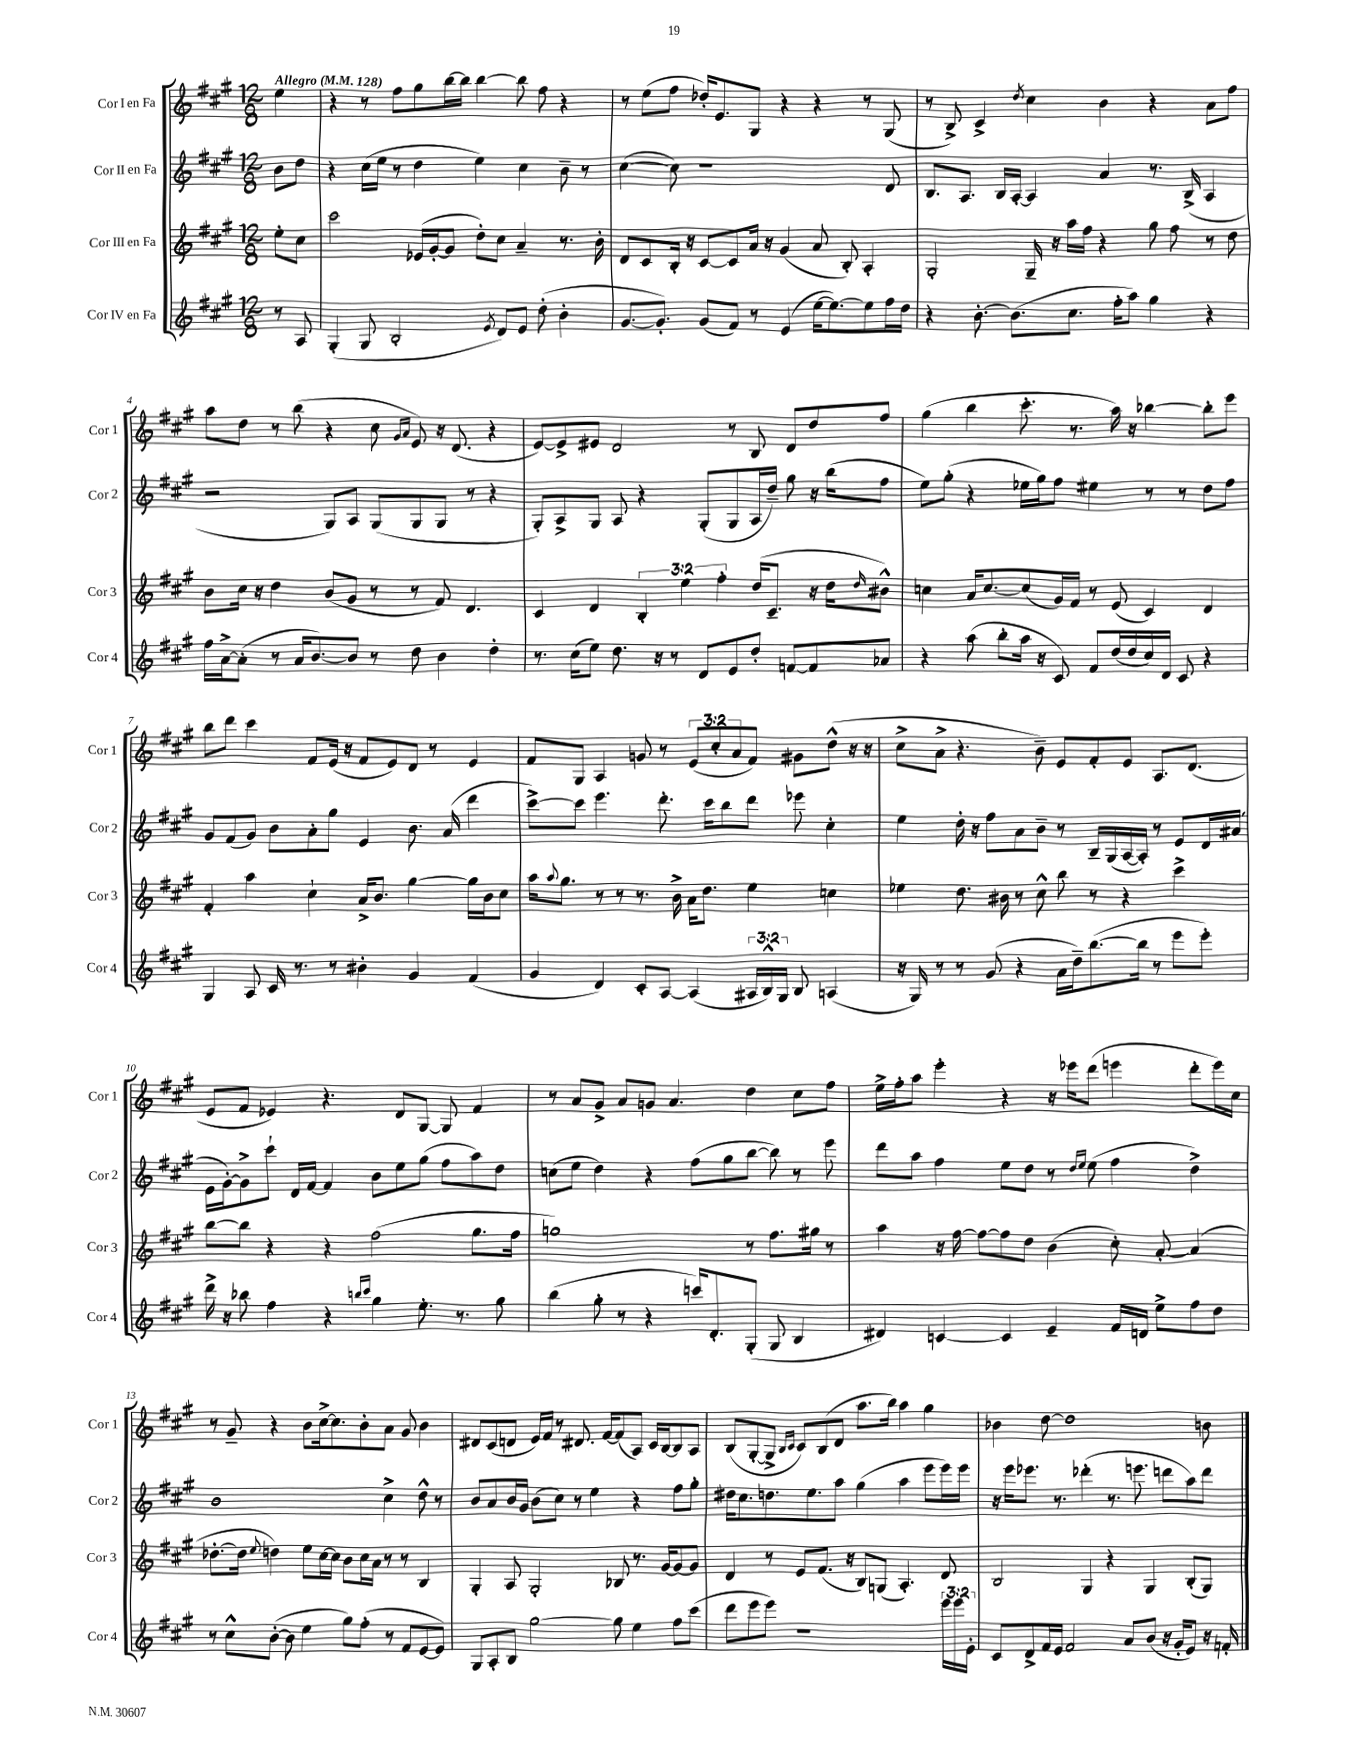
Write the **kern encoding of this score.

**kern	**kern	**kern	**kern
*part4	*part3	*part2	*part1
*staff4	*staff3	*staff2	*staff1
*I"Cor IV en Fa	*I"Cor III en Fa	*I"Cor II en Fa	*I"Cor I en Fa
*I'Cor 4	*I'Cor 3	*I'Cor 2	*I'Cor 1
*clefG2	*clefG2	*clefG2	*clefG2
*k[f#c#g#]	*k[f#c#g#]	*k[f#c#g#]	*k[f#c#g#]
*M12/8	*M12/8	*M12/8	*M12/8
*MM128	*MM128	*MM128	*MM128
=	=	=	=
!	!	!	!LO:TX:a:B:t=Allegro
8r	8ee'\L	8b\L	4ee\
8A/	8cc#\J	8dd\J	.
=1	=1	=1	=1
(4G#'/	2ccc#\	4r	4r
8G#/	.	(16cc#\LL	8r
.	.	16ee\JJ	.
2B'/	.	8r	8ff#\L
.	(16e-X/LL	4dd\	8gg#\
.	[16g#'/J	.	.
.	8g#/J]	.	[16bb\L
.	.	.	16bb\JJ]
.	8dd'\L)	4ee\)	[4bb\
8qe/	.	.	.
8d/L)	8cc#\J	.	.
8e/J	4a~/	4cc#\	8bb\]
(8dd'\	.	.	8ff#\
4b'\	8.r	8b~\	4r
.	.	8r	.
.	16b'\	.	.
=2	=2	=2	=2
[8.g#/L	8d/L	([4cc#\	8r
.	8c#/	.	(8ee\L
8.g#'/J])	.	.	.
.	16B'/Jk	8cc#\])	8ff#\J
.	16r	.	.
(8g#/L	[8c#/L	1r	16dd-X'/KL)
.	.	.	8.e/
8f#/J)	8c#/]	.	.
8r	16a/Jk	.	8G#/J
.	16r	.	.
(4e/	(4g#/	.	4r
[16ee\KL	8a/	.	4r
8.ee\_)	.	.	.
.	8B'/)	.	.
8ee\]	4A'/	.	8r
16ff#\L	.	8d/	(8G#/
16dd\JJ	.	.	.
=3	=3	=3	=3
4r	2G#'/	8.B/L	8r
.	.	.	8B^/)
.	.	8.A/J	.
[8.b'\	.	.	4c#^/
.	.	16B/LL	.
(8.b\L]	.	[16A'/JJ	.
.	.	.	8qdd/
.	16G#~/	4A/]	4cc#\
.	16r	.	.
8.cc#\J	16aa\LL	.	.
.	16ff#\JJ	.	.
.	4r	4a/	4b\
16ff#'\KL	.	.	.
8aa\J)	.	.	.
4gg#\	8gg#\	8.r	4r
.	8ff#\	.	.
.	.	(16B^/	.
4r	8r	4A/	8a\L
.	8dd\	.	8ff#\J
!!LO:LB:g=z
=4	=4	=4	=4
16ff#\LL	8b\L	2r	8aa\L
[16a^\J	.	.	.
(8a'\J]	16cc#\Jk	.	8dd\J
.	16r	.	.
8r	4dd\	.	8r
16a/KL	.	.	(8bb\
[8.b/)	.	.	.
.	(8b/L	8G#/L)	4r
8b/J]	8g#/J	8A/J	.
8r	8r	(8G#/L	8cc#\
.	.	.	16qqg#/LL
.	.	.	16qqa/JJ
8dd\	8r	8G#/	8e/)
4b\	8f#/)	8G#/J	16r
.	.	.	(8.d/
.	4.d/	8r	.
4dd'\	.	4r	4r
=5	=5	=5	=5
8.r	4c#/	8G#'/L)	[8e/L)
.	.	8A^/	8e^/]
(16cc#\KL	.	.	.
8ee\J)	4d/	8G#/J	8e#X/J
8.dd\	.	8A/	2d/
.	6B'/	4r	.
16r	.	.	.
8r	.	.	.
.	6ee\	.	.
8d/L	.	(8G#'/L	.
.	6ff#'\	.	.
8e/	.	8G#/	8r
8dd'/J	(16dd/KL	16A/L	8B/
.	8.c#~/J	16dd~/JJ)	.
[8fn/L	.	8gg#\	8d/L
8f/]	16r	16r	8dd/
.	16dd\KL	(16bb\KL	.
.	16qqdd/	.	.
8a-X/J	8b#X^^\J)	8ff#\J	8ff#/J
=6	=6	=6	=6
4r	4ccn\	8ee\L)	(4gg#\
.	.	(8gg#'\J	.
(8aa\	16a/KL	4r	4bb\
.	[8.cc/	.	.
8bb'\L	.	.	.
16aa\Jk	(8cc/]	16ee-X\LL	8.ccc#'\
16r	.	16gg#\J)	.
8c#/)	16g#/L)	8ff#\J	.
.	16f#/JJ	.	8.r
8f#/L	8r	4ee#X\	.
(16dd/L	(8e/	.	16aa\)
16dd/	.	.	16r
16cc#/)	4c#/)	8r	[4bb-X\
16d/JJ	.	.	.
8c#/	.	8r	.
4r	4d/	8dd\L	8bb-'\L]
.	.	8ff#\J	8eee\J
!!LO:LB:g=z
=7	=7	=7	=7
4G#/	4f#'/	8g#/L	8bb\L
.	.	(8f#/	8ddd\J
8A/	4aa\	8g#/J)	4ccc#\
16c#/	.	8b\L	.
8.r	.	.	.
.	4cc#`\	8a'\	8f#/L
8r	.	8gg#\J	(16e/Jk
.	.	.	16r
4b#X'\	16a^/KL	4e/	8f#/L
.	8.b/J	.	.
.	.	.	8e/)
4g#/	[4gg#\	8.b\	8d/J
.	.	.	8r
.	.	(16a/	.
(4f#/	16gg#\LL]	4ddd\	4e/
.	16b\J	.	.
.	8cc#\J	.	.
=8	=8	=8	=8
4g#/	16aa\KL	[8ccc#^\L)	8f#/L
.	8qqaa/	.	.
.	8.gg#\J	.	.
.	.	8ccc#\J]	8G#/J
4d/)	8r	4.eee\	4A/
.	8r	.	.
8c#'/L	8.r	.	8gn/
[8A/J	.	8.ddd'\	8r
.	16b^\	.	.
(4A/]	16a\KL	.	(12e/L
.	8.dd\J	16ccc#\KL	.
.	.	.	12cc#'/
.	.	8bb\	.
.	.	.	12a/
24A#X/LL	4ee\	8ddd\J	8f#/J)
24B^^/)	.	.	.
24G#/JJ	.	.	.
8B/	.	8eee-X\	8g#X\L
(4An/	4ccn\	4cc#'\	(8dd^^\J
.	.	.	16r
.	.	.	16r
=9	=9	=9	=9
16r	4ee-X\	4ee\	8cc#^\L
16G#/)	.	.	.
8r	.	.	8a^\J
8r	8.dd\	16dd'\	4.r
.	.	16r	.
(8g#/	.	8ff#\L	.
.	16b#X\	.	.
4r	8r	8a\	.
.	8cc#^^\	8b~\J	8b~\)
16a\LL	8bb\	8r	8e/L
16dd~\J)	.	.	.
([8.bb\	8r	16B~/LL	8f#'/
.	.	(16G#/	.
.	4r	[16A/	8e/J
16bb\Jk]	.	16A'/JJ])	.
8r	.	8r	8.A/L
8eee\L	4ccc#^\	8e/L	.
.	.	.	(8.d/J
8eee'\J)	.	16d/L	.
.	.	(16a#X/JJ	.
!!LO:LB:g=z
=10	=10	=10	=10
16ddd^\	[8bb\L	16e\LL	8e/L
16r	.	[16g#'\J)	.
8bb-X\	8bb\J]	8g#^\]	8f#/J
4ff#\	4r	8ccc#`\J	4e-X/)
.	.	16d/LL	.
.	.	[16f#/JJ	.
4r	4r	4f#/]	4.r
16qqbbn/LL	.	.	.
16qqccc#/JJ	.	.	.
4gg#\	(2ff#\	8b\L	.
.	.	8ee\	8d/L
8.ee'\	.	(8gg#\J	[8G#/J
.	.	8ff#\L	8G#/]
8.r	.	.	.
.	8.gg#\L	8aa\)	4f#/
8gg#\	.	8dd\J	.
.	16ff#\Jk	.	.
=11	=11	=11	=11
(4bb\	1ggn)	(8ccn\L	8r
.	.	8ee\J	8a/L
8gg#'\	.	4dd\)	8g#^/J
8r	.	.	8a/L
4r	.	4r	8gn/J
.	.	.	4.a/
16cccn/KL)	.	(8ff#\L	.
8.d'/	.	.	.
.	.	8gg#\	.
(8G#'/J	8r	[8bb\J	4dd\
8G#/	8.ff#\L	8bb\])	.
4B/	.	8r	8cc#\L
.	16gg#X\Jk	.	.
.	8r	8eee\	8ff#\J
=12	=12	=12	=12
4d#X/)	4aa\	8ddd\L	16ee^\LL
.	.	.	16ff#'\J
.	.	8aa\J	8aa\J
[4cn/	16r	4ff#\	4eee'\
.	[16ff#\	.	.
.	8ff#\L_	.	.
4c/]	8ff#\]	8ee\L	4r
.	8dd\J	8dd\J	.
4e~/	(4b\	8r	16r
.	.	.	16eee-X\KL
.	.	16qqdd/LL	.
.	.	16qqee/JJ	.
.	.	(8ee\	(8ddd\J
16f#/LL	8cc#'\)	4ff#\	4eeen\
16dn/JJ	.	.	.
8ee^\L	[8a'/	.	.
8ff#\	(4a/]	4dd^\)	8ddd'\L
8dd\J	.	.	16eee\L)
.	.	.	16cc#\JJ
!!LO:LB:g=z
=13	=13	=13	=13
8r	[8.dd-X'\L	1b	8r
8cc#^^\L	.	.	8g#~/
.	16dd-\Jk]	.	.
.	8qqee/	.	.
([8b'\J	4ddn\)	.	4r
8b\]	.	.	.
4ee\	8ee\L	.	8b\L
.	[16cc#\L	.	[16cc#^\k
.	16cc#\JJ]	.	8.cc#\]
8gg#\L)	8b\L	.	.
(8ff#'\J	16cc#\L	.	8b'\
.	16a\JJ	.	.
8r	8r	4cc#^\	8a\J
8f#/L	8r	.	8g#/
[8e/	4B/	8dd^^\	4b\
8e/J])	.	8r	.
=14	=14	=14	=14
8G#/L	4G#'/	8b/L	8d#X/L
8A'/	.	8a/	(8c#/
8B/J	8A/	16b/L	8dn/J
.	.	16g#/JJ	.
[2gg#\	2G#'/	(8b\L	16e/LL)
.	.	.	16f#/JJ
.	.	8cc#\J)	8r
.	.	8r	8.d#X/
.	.	4ee\	.
.	.	.	[16f#/KL
8gg#\]	8B-X/	.	(8f#/]
4ee\	8.r	4r	8A/J)
.	.	.	16c#/LL
.	[16g#/KL	.	[16B/J
8ff#\L	8g#/_	8ff#\L	8B/]
(8ccc#\J	8g#/J]	8gg#'\J	8A/J
=15	=15	=15	=15
8ddd\L	4d/	16dd#X\KL	(8B/L
.	.	8.cc#\	.
8eee\	.	.	[8G#'/
8eee\J)	8r	8.ddn\	8G#^/J]
.	.	.	16qqB/LL
.	.	.	16qqc#/JJ
1r	8e/L	.	8c#/L)
.	.	8.ee\	.
.	(8.f#/J	.	(8B/
.	.	8aa\J	8d/J
.	16r	.	.
.	8B/L)	(4gg#\	8.aa\L
.	(8Gn/J	.	.
.	.	.	16bb\Jk)
.	4.A'/)	4aa\	4aa\
.	.	8eee\L	4gg#\
24eee\LL	8d/	16eee\L)	.
24eee\	.	.	.
.	.	16eee\JJ	.
24e'\JJ	.	.	.
=16	=16	=16	=16
8c#/L	2B/	16r	4b-X\
.	.	16eee\KL	.
8d^/	.	8.eee-X\J	.
16f#/L	.	.	[8dd\
16e/JJ	.	8.r	.
2f#/	.	.	1dd]
.	4G#/	(4ddd-X'\	.
.	4r	8.r	.
8a/L	.	.	.
.	.	8.eeen\	.
(8b/J	4G#/	.	.
16r	.	8dddn\L	.
16g#'/KL	.	.	.
8e/J)	(8B'/L	8aa\)	.
16r	8G#/J)	8ddd\J	8bn\
16fn'/	.	.	.
==	==	==	==
*-	*-	*-	*-
